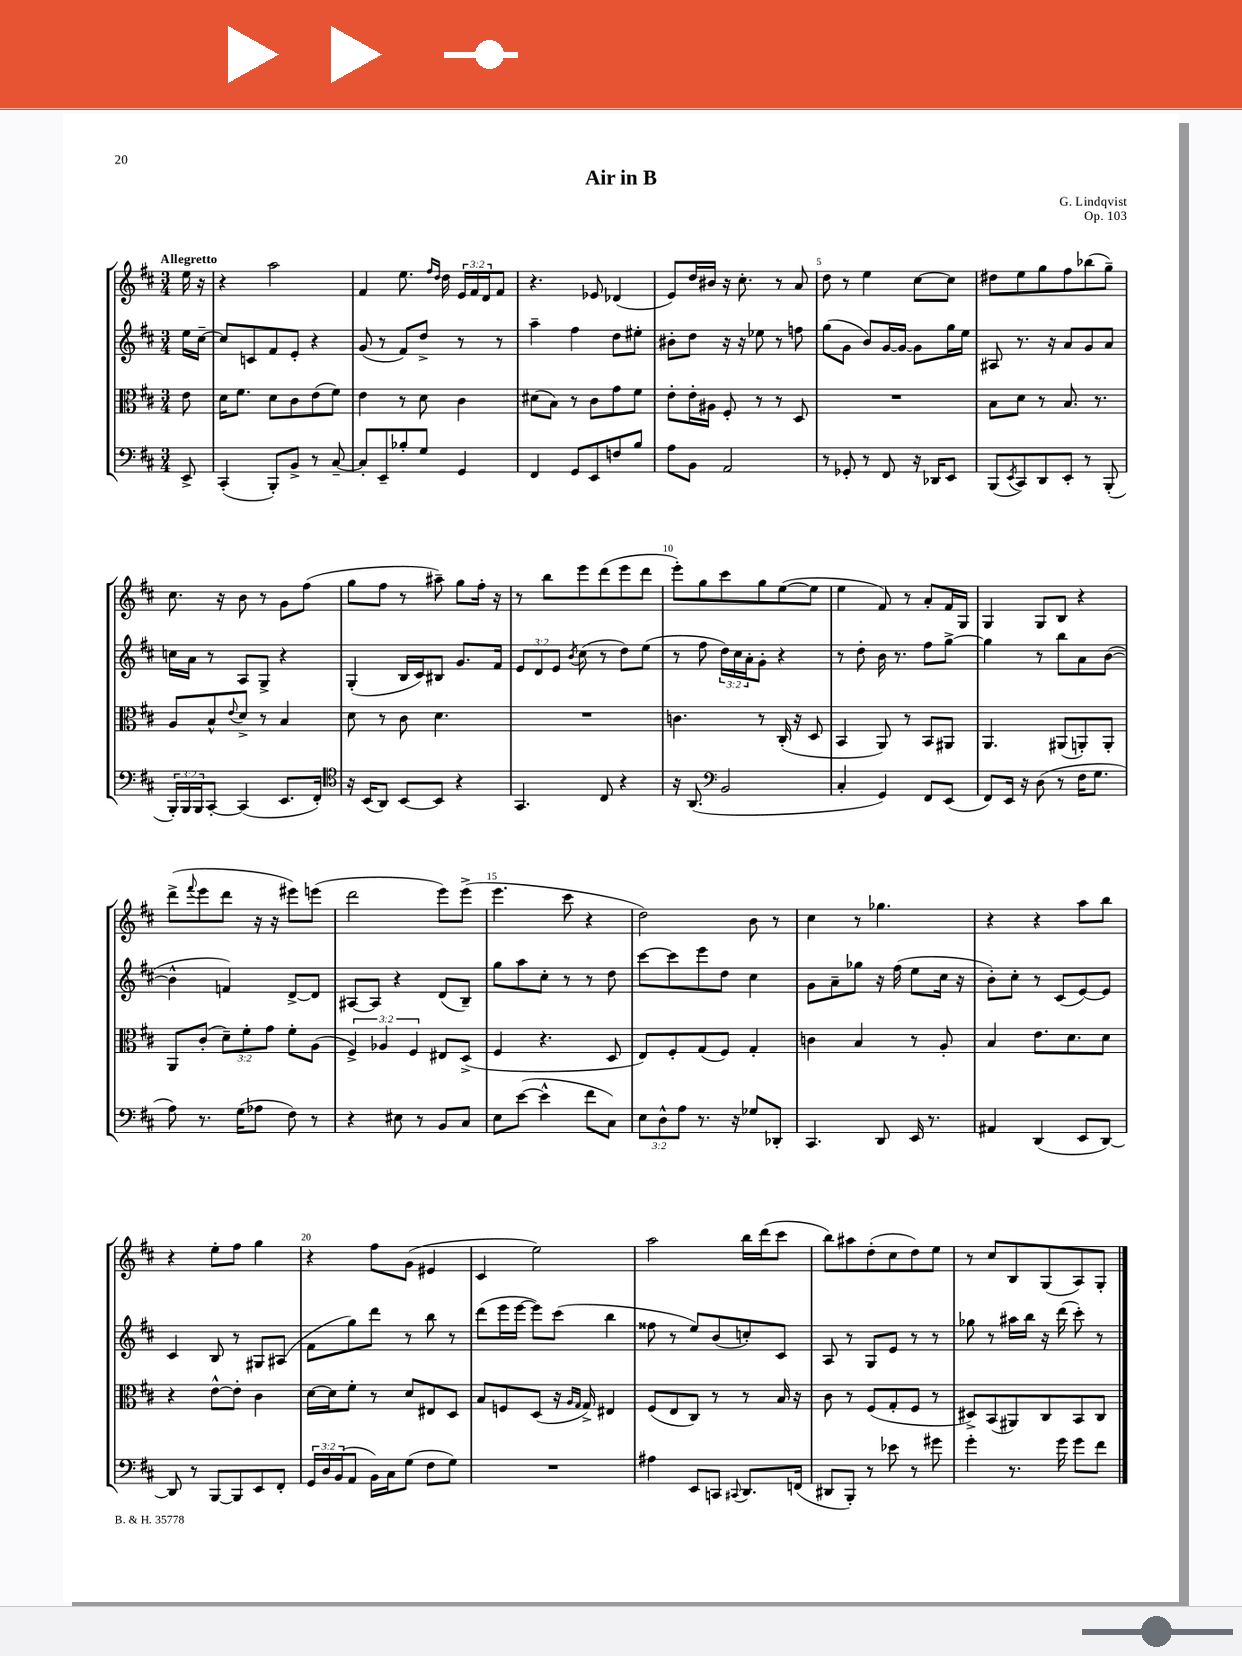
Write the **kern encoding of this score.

**kern	**kern	**kern	**kern
*part4	*part3	*part2	*part1
*staff4	*staff3	*staff2	*staff1
*clefF4	*clefC3	*clefG2	*clefG2
*k[f#c#]	*k[f#c#]	*k[f#c#]	*k[f#c#]
*M3/4	*M3/4	*M3/4	*M3/4
=	=	=	=
!	!	!	!LO:TX:a:B:t=Allegretto
8EE^/	8e\	16ee\LL	16ee\
.	.	[16cc#~\JJ	16r
=1	=1	=1	=1
(4CC#'/	16d\KL	8cc#/L]	4r
.	8.f#\J	.	.
.	.	8cn/	.
8BBB'/L)	8d\L	8f#/	2aa\
8BB^/J	8c#\	8e'/J	.
8r	(8e\	4r	.
[8C#~/	8f#\J)	.	.
=2	=2	=2	=2
8C#'/L]	4e\	(8g/	4f#/
8EE~/	.	8r	.
8B-X'/	8r	8f#/L)	8.ee\
8G/J	8d\	8dd^/J	.
.	.	.	16qqff#/LL
.	.	.	16qqdd/JJ
.	.	.	16dd\
4GG/	4c#\	8r	24e/LL
.	.	.	24f#/
.	.	.	24d/J
.	.	8r	8f#/J
=3	=3	=3	=3
4FF#/	(8d#X\L	4aa~\	4.r
.	8B\J)	.	.
8GG/L	8r	4ff#\	.
8EE/	8c#\L	.	8e-X/
8Fn/	8g\	8dd\L	(4d-X/
8B/J	8f#\J	8ee#X'\J	.
=4	=4	=4	=4
8A\L	8e'\L	8b#X'\L	8e/L)
8BB\J	16e'\L	8dd\J	16dd/L
.	16A#X\JJ	.	16b#X/JJ
2AA/	8F#'/	16r	16r
.	.	16r	8.cc#'\
.	8r	8ee-X\	.
.	8r	8r	8r
.	8D/	8ffn\	8a/
=5	=5	=5	=5
8r	2.r	(8gg\L	8dd\
8GG-X'/	.	8g\J	8r
8r	.	8b/L)	4ee\
8FF#/	.	[16g/L	.
.	.	16g/JJ_	.
16r	.	8g\L]	[8cc#\L
16DD-X/KL	.	.	.
8EE/J	.	16gg\L	8cc#\J]
.	.	16ee\JJ	.
=6	=6	=6	=6
(8BBB/L	8B\L	8A#X/	8dd#X\L
8qEE/	.	.	.
8CC#/)	8d\J	8.r	8ee\
8DD/	8r	.	8gg\
.	.	16r	.
8EE'/J	8.B/	8a/L	8ff#\
8r	.	8g/	(8bb-X\
.	8.r	.	.
(8BBB'/	.	8a/J	8gg~\J)
!!LO:LB:g=z
=7	=7	=7	=7
24BBB'/LL)	8A/L	16ccn\LL	8.cc#\
24BBB/	.	.	.
.	.	16a\JJ	.
24BBB/J	.	.	.
[8CC#'/J	8B^^/	8r	.
.	.	.	16r
.	8qqe/	.	.
(4CC#/]	8d^/J	8A/L	8b\
.	8r	8G^/J	8r
8.EE/L	4B/	4r	8g\L
.	.	.	(8ff#\J
16FF#'/Jk)	.	.	.
=8	=8	=8	=8
*clefC4	*	*	*
16r	8d\	(4G'/	8gg\L
(16BB/KL	.	.	.
8AA/J)	8r	.	8ff#\J
[8BB/L	8c#\	16B/LL	8r
.	.	16c#/J)	.
8BB/J]	4.d\	8B#X/J	8aa#X~\)
4r	.	8.g/L	8gg\L
.	.	.	16ff#'\Jk
.	.	16f#/Jk	16r
=9	=9	=9	=9
4.GG/	2.r	12e/L	8r
.	.	12d/	.
.	.	.	8bb\L
.	.	12e/J	.
.	.	8qb/	.
.	.	(8cc#\	8eee\
8C#/	.	8r	(8ddd\
4r	.	8dd\L)	8eee\
.	.	(8ee\J	8ddd\J
=10	=10	=10	=10
16r	4.cn\	8r	8eee'\L)
(8.AA/	.	.	.
.	.	8ff#\	8gg\
*clefF4	*	*	*
2BB/	.	24dd\LL)	8ccc#\
.	.	24cc#\	.
.	.	24a'\J	.
.	8r	8g'\J	8gg\
.	(16C#'/	4r	([8ee\
.	16r	.	.
.	8D/	.	8ee\J]
=11	=11	=11	=11
4C#'/	4BB/	8r	4ee\
.	.	8dd'\	.
4GG/)	8AA/)	16b\	8f#/)
.	.	8.r	.
.	8r	.	8r
8FF#/L	8BB/L	8ff#\L	8a'/L
(8EE/J	8AA#X/J	[8gg^\J	16f#/L
.	.	.	16G/JJ
=12	=12	=12	=12
8FF#/L)	4.AA/	4gg\]	4G/
16EE/Jk	.	.	.
16r	.	.	.
(8D\	.	8r	8G/L
8r	(8AA#X/L	8bb\L	8B/J
16F#\KL	8AAn'/)	8a\	4r
8.G\J	.	.	.
.	8AA'/J	([8b\J	.
!!LO:LB:g=z
=13	=13	=13	=13
8A\)	8AA/L	4b^^\]	(8ddd^\L
.	.	.	8qqfff#/
8.r	(8c#'/J	.	8eee\
.	12d~\L)	4fn/)	8ddd\J
(16G\KL	.	.	.
.	12f#'\	.	.
8A-X\J	.	.	16r
.	12g\J	.	.
.	.	.	16r
8F#\)	8f#'\L	[8d^/L	8eee#X\L)
8r	(8A\J	8d/J]	(8eeen\J
=14	=14	=14	=14
4r	6F#^/)	[8A#X/L	2ddd\
.	.	8A#/J]	.
.	6A-X/	.	.
8E#X\	.	4r	.
.	6F#/	.	.
8r	.	.	.
8BB/L	8E#X/L	(8d/L	8eee\L)
8C#/J	(8D^/J	8B~/J)	(8eee^\J
=15	=15	=15	=15
8E\L	4F#/	8gg\L	4.eee\
([8e\J	.	8aa\	.
4e^^\]	4.r	8cc#'\J	.
.	.	8r	8ccc#\
8f#\L	.	8r	4r
8C#\J)	8D/	8dd\	.
=16	=16	=16	=16
12E\L	8E/L)	[8ccc#\L	2dd\)
12D^^\	.	.	.
.	8F#'/	8ccc#\]	.
12A\J	.	.	.
8.r	(8G/	8eee\	.
.	8F#/J)	8dd\J	.
16r	.	.	.
8G-X/L	4G'/	4cc#\	8b\
8DD-X'/J	.	.	8r
=17	=17	=17	=17
4.CC#/	4cn\	8g\L	4cc#\
.	.	8a~\	.
.	4B/	8gg-X\J	8r
8DD/	.	16r	4.gg-X\
.	.	(16ff#\	.
16EE/	8r	8ee\L	.
8.r	.	.	.
.	8A'/	16cc#\Jk	.
.	.	16r	.
=18	=18	=18	=18
4AA#X/	4B/	8b'\L)	4r
.	.	8cc#'\J	.
(4DD/	8.e\L	8r	4r
.	.	(8c#/L	.
.	8.d\	.	.
8EE/L	.	[8e/)	8aa\L
[8DD/J)	8d\J	8e/J]	8bb\J
!!LO:LB:g=z
=19	=19	=19	=19
8DD/]	4r	4c#/	4r
8r	.	.	.
[8BBB/L	[8e^^\L	8B/	8ee'\L
8BBB/]	8e'\J]	8r	8ff#\J
8EE/	4c#\	8G#X/L	4gg\
8FF#'/J	.	(8A#X/J	.
=20	=20	=20	=20
24GG/LL	[16d\LL	8f#\L	4r
24D/	.	.	.
.	16d\J]	.	.
(24BB/J	.	.	.
8AA/J	8f#'\J	8gg\)	.
16BB\LL)	8r	8ddd\J	8ff#\L
16C#\J	.	.	.
(8G\J	8d/L	8r	(8g\J
8F#\L	8E#X/	8bb\	4e#X/
8G\J)	8D/J	8r	.
=21	=21	=21	=21
2.r	8B/L	(8ddd\L	4c#/
.	8Fn/	16eee\L	.
.	.	[16eee\JJ	.
.	(8D/J	8eee\L])	2ee\)
.	16r	(8ccc#\J	.
.	16qqA/LL	.	.
.	16qqG/JJ	.	.
.	16G^/)	.	.
.	4E#X/	4bb\	.
=22	=22	=22	=22
4A#X\	(8F#/L	8ff##X\	2aa\
.	8E/	8r	.
8EE/L	8C#/J)	8ee/L)	.
8CCn/J	8r	(8b/	.
8qqCC#X/	.	.	.
8.DD/L	8r	8ccn'/)	16bb\LL
.	.	.	(16ddd\J
.	16B/	8c#/J	8ccc#\J
(16FFn/Jk	16r	.	.
=23	=23	=23	=23
8DD#X/L	8c#\	8A/	8bb\L)
8BBB'/J)	8r	8r	8aa#X\
8r	(8F#/L	8G/L	(8dd'\
8e-X\	8G'/	8e/J	8cc#\
8r	8F#/J	8r	8dd\)
8g#X\	8r	8r	8ee\J
=24	=24	=24	=24
4g'\	8D#X^/L)	8gg-X\	8r
.	(8BB/	8r	8cc#/L
8.r	8AA#X/)	16aa#X\LL	8B/
.	.	16bb\JJ	.
.	8C#/	16r	(8G/
16g\	.	(16ddd\	.
8g\L	8BB/	8ccc#'\)	8A/)
8f#\J	8C#/J	8r	8G'/J
==	==	==	==
*-	*-	*-	*-
